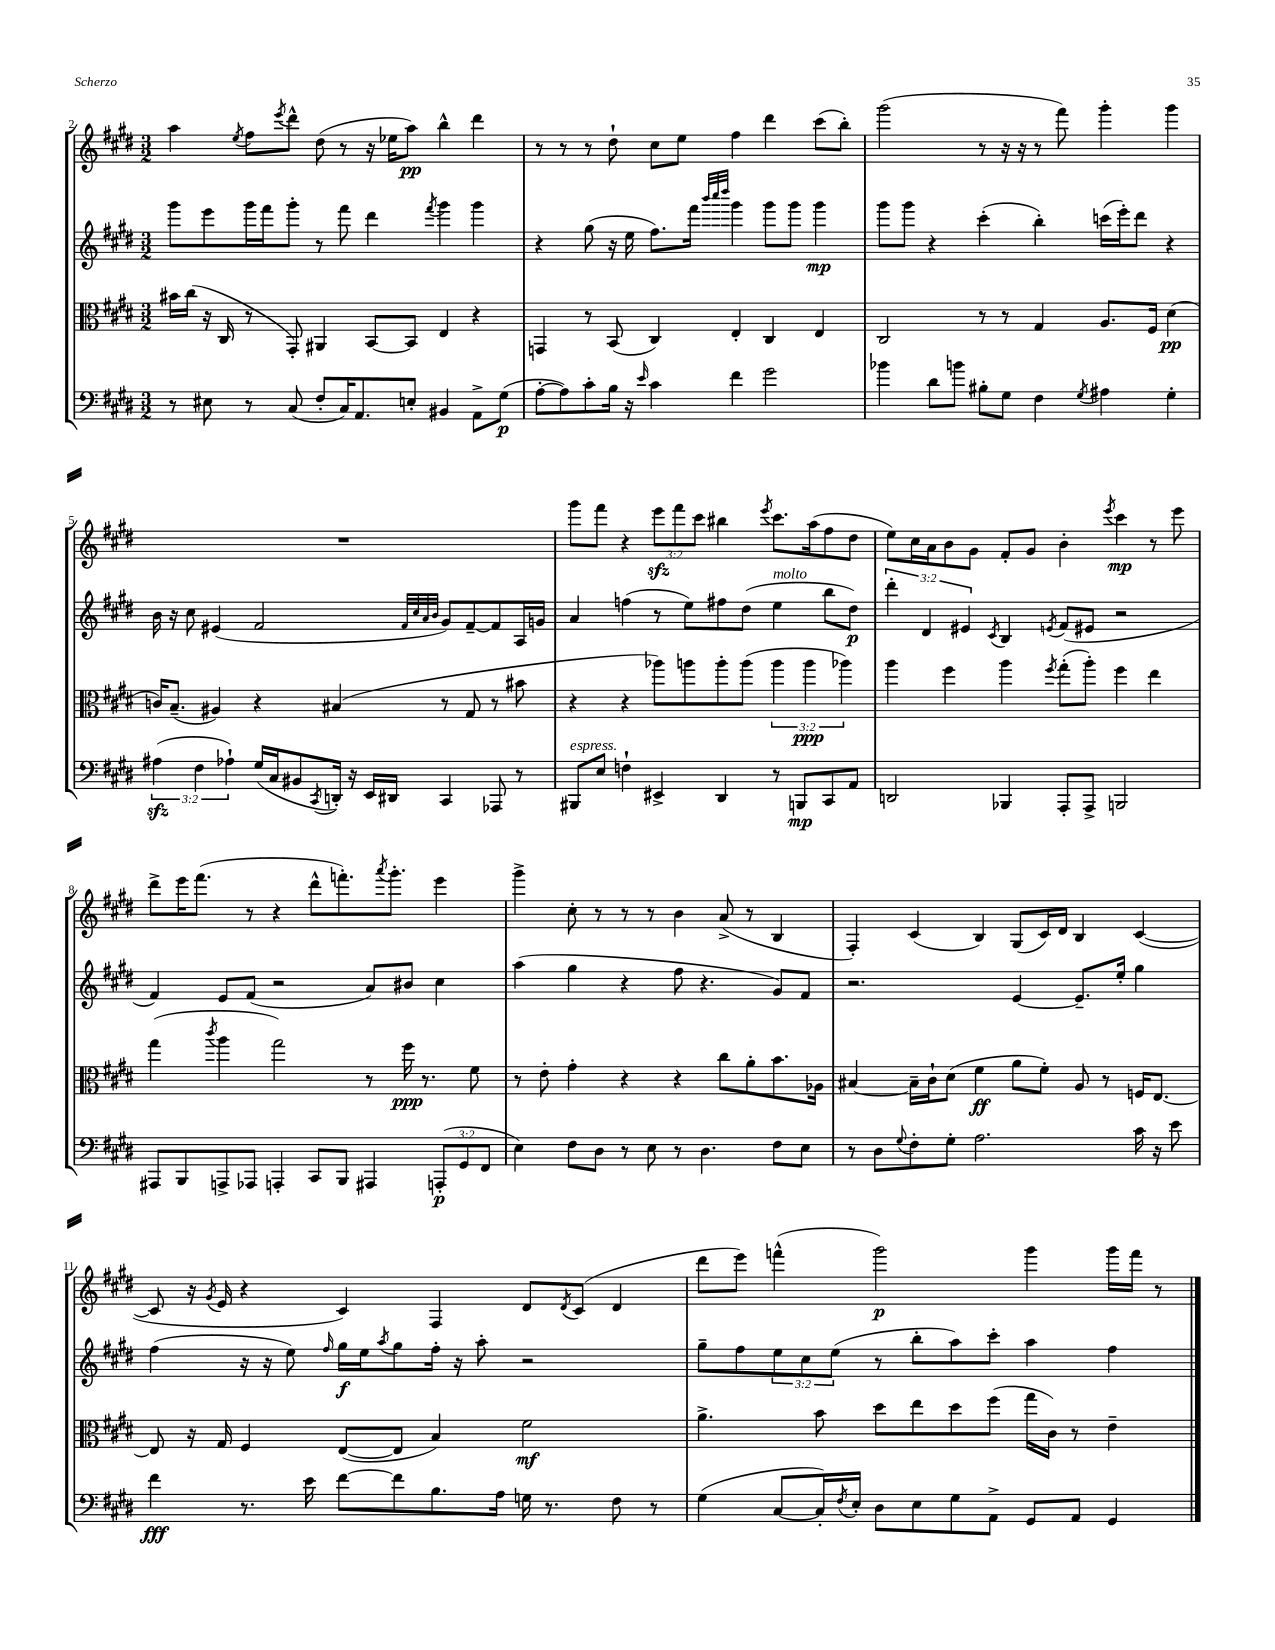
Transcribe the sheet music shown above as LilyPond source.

<<
\new StaffGroup <<
\new Staff = "s0" {
    \clef treble \key e \major \numericTimeSignature \time 3/2 \override Staff.TupletNumber.text = #tuplet-number::calc-fraction-text
    a''4 \acciaccatura { e''8 } fis''8 \acciaccatura { e'''8 } dis'''8-^ dis''8( r8 r16 ees''16 a''8\pp) b''4-^ dis'''4 |
    r8 r8 r8 dis''8-! cis''8 e''8 fis''4 dis'''4 cis'''8( b''8-.) |
    gis'''2( r8 r16 r16 r8 fis'''8) gis'''4-. gis'''4 |
    R1. |
    gis'''8 fis'''8 r4 \tuplet 3/2 { e'''8\sfz fis'''8 cis'''8 } bis''4 \acciaccatura { e'''8 } cis'''8. a''16( fis''8 dis''8 |
    e''8) cis''16 a'16 b'8 gis'8 fis'8-. gis'8 b'4-. \acciaccatura { e'''8 } cis'''4\mp r8 e'''8 |
    dis'''8-> e'''16 fis'''8.( r8 r4 dis'''8-^ f'''8.-.) \acciaccatura { a'''8 } gis'''8.-. e'''4 |
    gis'''4-> cis''8-. r8 r8 r8 b'4 a'8->( r8 b4 |
    fis4-.) cis'4( b4) gis8( cis'16) dis'16 b4 cis'4~( |
    cis'8 r16 \acciaccatura { gis'8 } e'16 r4 cis'4) fis4 dis'8 \acciaccatura { dis'8 } cis'8( dis'4 |
    dis'''8 e'''8) f'''4-^( gis'''2\p) gis'''4 gis'''16 f'''16 r8 \bar "|." |
}
\new Staff = "s1" {
    \clef treble \key e \major \numericTimeSignature \time 3/2 \override Staff.TupletNumber.text = #tuplet-number::calc-fraction-text
    gis'''8 e'''8 gis'''16 fis'''16 gis'''8-. r8 fis'''8 dis'''4 \acciaccatura { fis'''8 } gis'''4 gis'''4 |
    r4 gis''8( r16 e''16 fis''8.) fis'''16 \grace { b'''32 cis''''32 dis''''32 } gis'''4 gis'''8 gis'''8 gis'''4\mp |
    gis'''8 gis'''8 r4 cis'''4-.( b''4-.) c'''16( e'''16-.) dis'''8 r4 |
    b'16 r16 cis''8 eis'4( fis'2 \grace { fis'32 cis''32 a'32 b'32 } gis'8) fis'8~-- fis'8 a16 g'16 |
    a'4 f''4( r8 e''8) fis''8 dis''8( e''4^\markup { \italic "molto" } b''8 dis''8\p) |
    \tuplet 3/2 { dis'''4-. dis'4 eis'4 } \acciaccatura { cis'8 } b4 \acciaccatura { e'8 } fis'8( eis'8 r2 |
    fis'4) e'8 fis'8( r2 a'8) bis'8 cis''4 |
    a''4( gis''4 r4 fis''8 r4. gis'8) fis'8 |
    r2. e'4~ e'8.-- e''16-. gis''4 |
    fis''4( r16 r16 e''8) \grace { fis''16 } gis''16\f e''16 \acciaccatura { a''8 } gis''8 fis''16-. r16 a''8-. r2 |
    gis''8-- fis''8 \tuplet 3/2 { e''8 cis''8 e''8( } r8 b''8-. a''8) cis'''8-. a''4 fis''4 \bar "|." |
}
\new Staff = "s2" {
    \clef alto \key e \major \numericTimeSignature \time 3/2 \override Staff.TupletNumber.text = #tuplet-number::calc-fraction-text
    bis'16 cis''16( r16 cis16 r8 gis,8-.) ais,4 b,8~ b,8 e4 r4 |
    g,4 r8 b,8( cis4) e4-. cis4 e4 |
    cis2 r8 r8 gis4 a8. fis16 dis'4\pp( |
    c'16) b8.--( ais4) r4 bis4( r8 gis8 r8 bis'8 |
    r4 r4 aes''8) a''8 a''8-. a''8( \tuplet 3/2 { a''4 a''4\ppp aes''4) } |
    a''4 fis''4 a''4 \acciaccatura { fis''8 } gis''8-.( a''8-.) fis''4 e''4 |
    gis''4( \acciaccatura { cis'''8 } a''4 gis''2) r8 fis''16\ppp r8. fis'8 |
    r8 e'8-. gis'4-. r4 r4 cis''8 a'8-. b'8. aes16 |
    bis4~ bis16-- cis'16-! dis'8( fis'4\ff a'8 fis'8-.) a8 r8 f16 e8.~ |
    e8 r16 gis16 fis4 e8~( e8 b4) fis'2\mf |
    a'4.-> b'8 dis''8 e''8 dis''8 fis''8( gis''16 cis'16) r8 e'4-- \bar "|." |
}
\new Staff = "s3" {
    \clef bass \key e \major \numericTimeSignature \time 3/2 \override Staff.TupletNumber.text = #tuplet-number::calc-fraction-text
    r8 eis8 r8 cis8( fis8-. cis16) a,8. e8-. bis,4 a,8-> gis8\p( |
    a8~-. a8) cis'8-. b16 r16 \grace { e'16 } cis'4 fis'4 gis'2 |
    bes'4 dis'8 b'8 bis8-. gis8 fis4 \acciaccatura { gis8 } ais4 gis4-. |
    \tuplet 3/2 { ais4\sfz( fis4 aes4-!) } gis16( cis16 bis,8 \acciaccatura { cis,8 } d,16-.) r16 e,16 dis,16 cis,4 aes,,8 r8 |
    bis,,8^\markup { \italic "espress." } e8 f4-! eis,4-> dis,4 r8 b,,8\mp cis,8 a,8 |
    d,2 bes,,4 a,,8-. a,,8-> b,,2 |
    ais,,8 b,,8 a,,8-> aes,,8 a,,4-. cis,8 b,,8 ais,,4 \tuplet 3/2 { a,,8-.\p( gis,8 fis,8 } |
    e4) fis8 dis8 r8 e8 r8 dis4. fis8 e8 |
    r8 dis8 \appoggiatura { gis8 } fis8-. gis8-. a2. cis'16 r16 e'8 |
    fis'4\fff r8. e'16 fis'8~ fis'8 b8. a16 g16 r8. fis8 r8 |
    gis4( cis8~ cis16-.) \acciaccatura { fis8 } e16-. dis8 e8 gis8 a,8-> gis,8 a,8 gis,4 \bar "|." |
}
>>
>>
\layout { \context { \Score currentBarNumber = #2 } }
